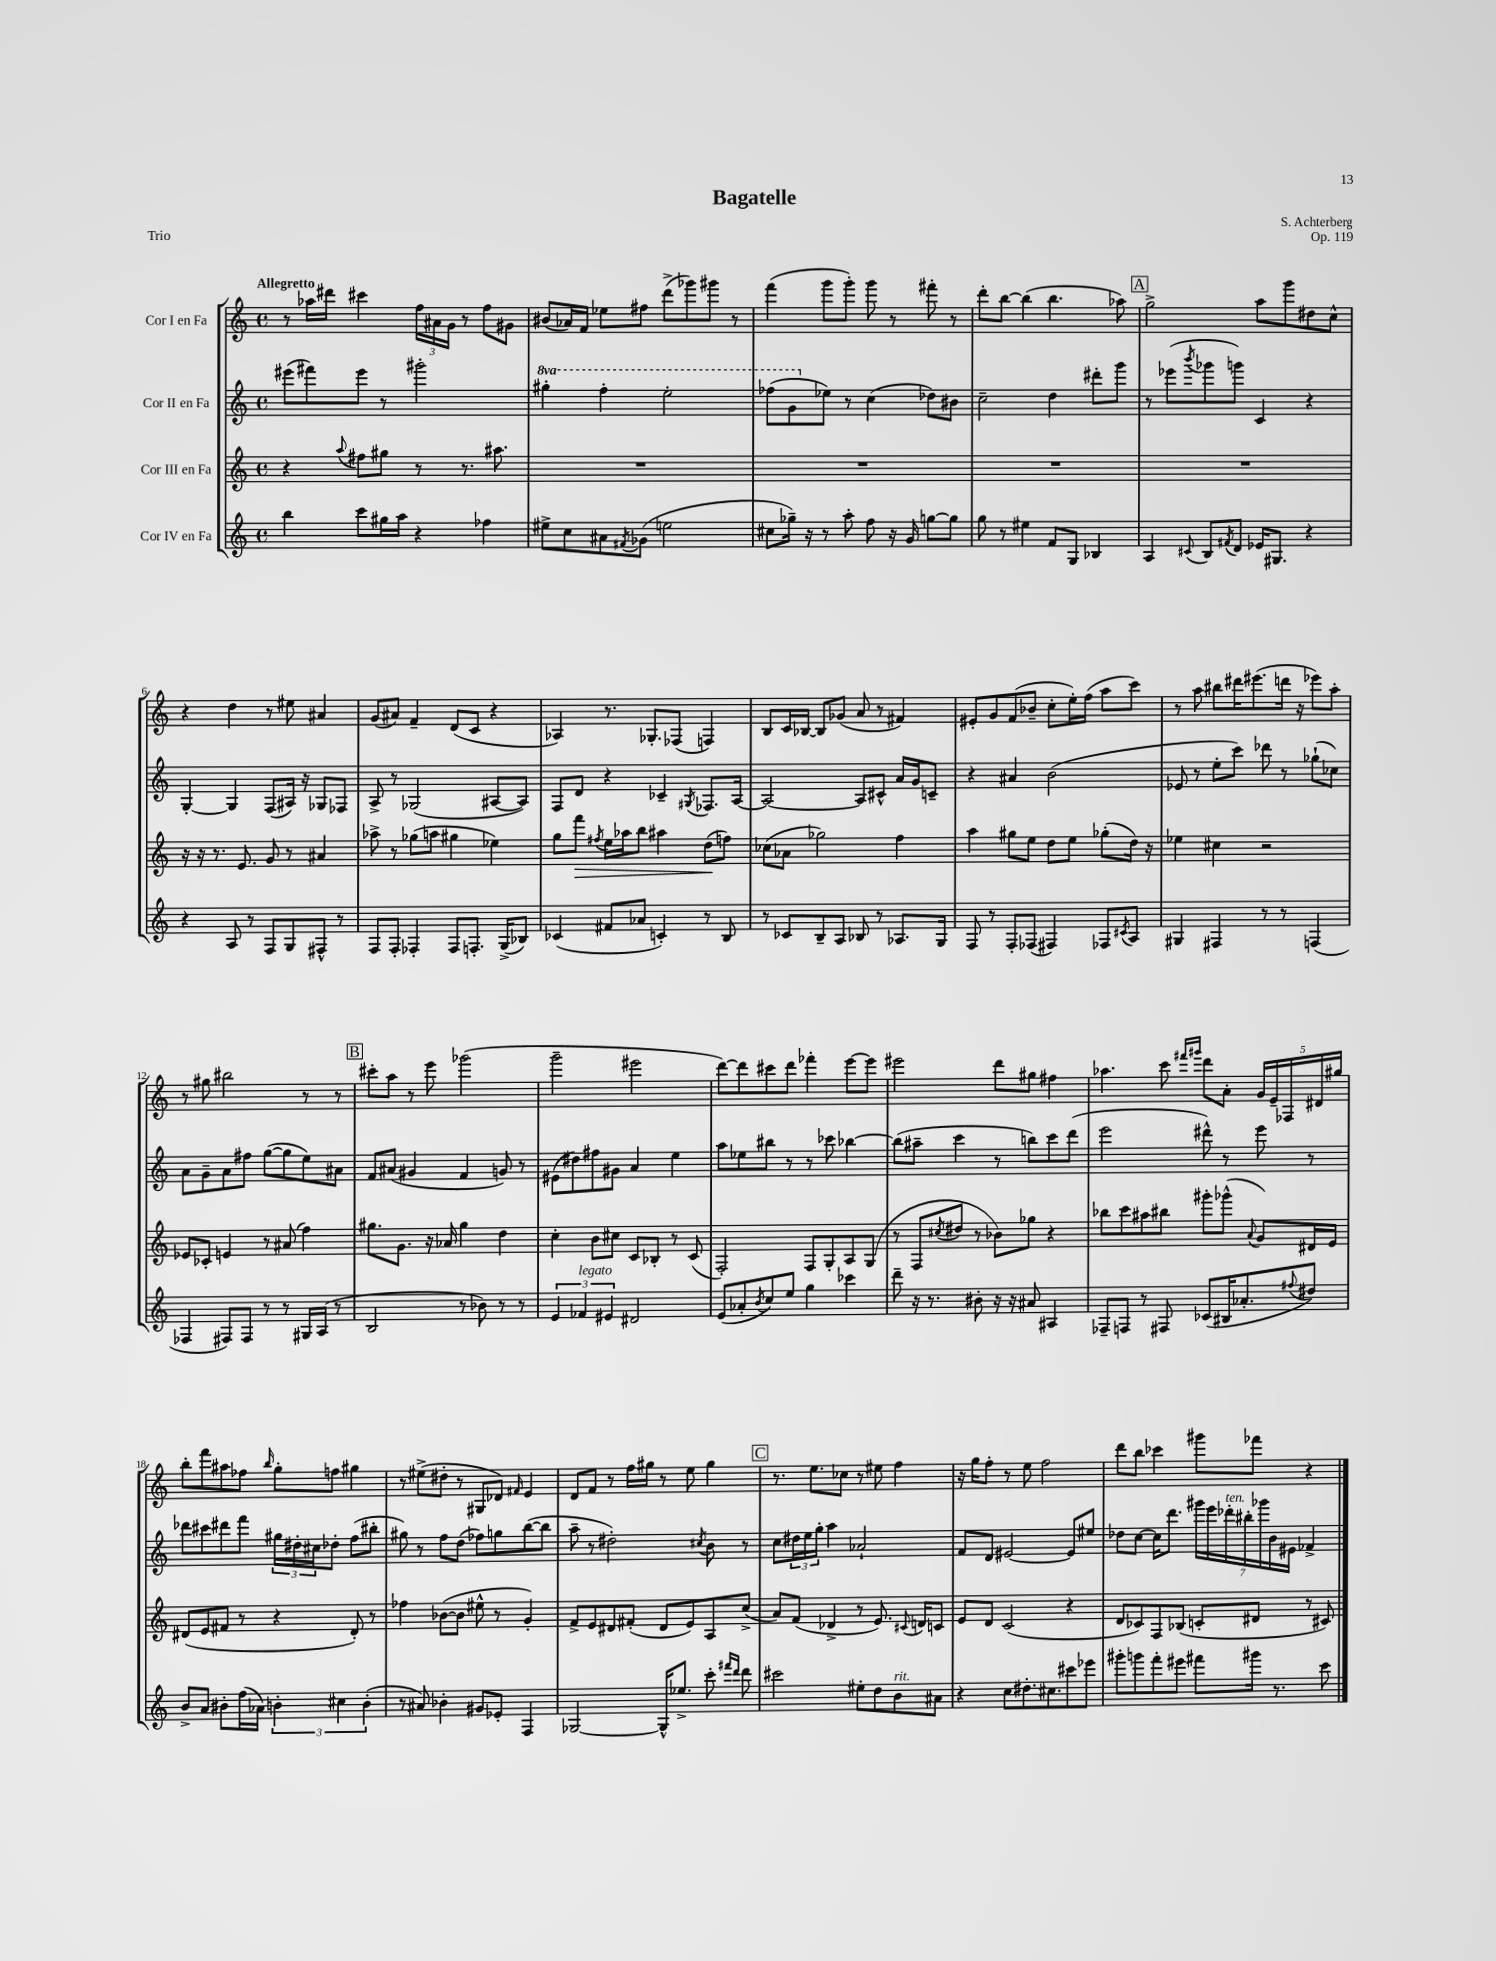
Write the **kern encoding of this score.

**kern	**kern	**dynam	**kern	**kern
*part4	*part3	*part3	*part2	*part1
*staff4	*staff3	*staff3	*staff2	*staff1
*I"Cor IV en Fa	*I"Cor III en Fa	*	*I"Cor II en Fa	*I"Cor I en Fa
*clefG2	*clefG2	*	*clefG2	*clefG2
*k[]	*k[]	*	*k[]	*k[]
*M4/4	*M4/4	*	*M4/4	*M4/4
*met(c)	*met(c)	*	*met(c)	*met(c)
=1	=1	=1	=1	=1
!	!	!	!	!LO:TX:a:B:t=Allegretto
4bb\	4r	.	(8eee#X\L	8r
.	.	.	8fff#X\)	16aa-X\LL
.	.	.	.	16ddd#X\JJ
.	8qqaa/	.	.	.
8ccc\L	8ff#X\L	.	8eee#\J	4ccc#X\
16gg#X\L	8gg#X\J	.	8r	.
16aa\JJ	.	.	.	.
4r	8r	.	2ggg#X'\	24ff\LL
.	.	.	.	24a#X\
.	.	.	.	24g\JJ
.	8.r	.	.	8r
4ff-X\	.	.	.	8ff\L
.	8.aa#X\	.	.	.
.	.	.	.	8g#X\J
=2	=2	=2	=2	=2
*	*	*	*8va	*
8ee#X^\L	1r	.	4ggg#X'\	(8b#X/L
8cc\	.	.	.	16a-X/L)
.	.	.	.	16f/JJ
8a#X\	.	.	4fff'\	8ee-X\L
8qf#X/	.	.	.	.
(8g-X\J	.	.	.	8ff#X\J
2een\	.	.	2eee'\	(8ddd^\L
.	.	.	.	8ggg-X\)
.	.	.	.	8ggg#X\J
.	.	.	.	8r
=3	=3	=3	=3	=3
8cc#X\L	1r	.	(8fff-X\L	(4fff\
16gg-X~\Jk)	.	.	8gg\	.
16r	.	.	.	.
*	*	*	*X8va	*
8r	.	.	8ee-X\J)	8ggg\L
8aa'\	.	.	8r	8ggg'\J)
8ff\	.	.	(4cc\	8ggg\
16r	.	.	.	8r
16g/	.	.	.	.
[8ggn\L	.	.	8dd-X\L)	8fff#X'\
8gg\J]	.	.	8b#X\J	8r
=4	=4	=4	=4	=4
8gg\	1r	.	2cc~\	8ddd'\L
8r	.	.	.	[8bb\J
4ee#X\	.	.	.	(4bb\]
8f/L	.	.	4dd\	4.bb\
8G/J	.	.	.	.
4B-X/	.	.	8ddd#X'\L	.
.	.	.	8ggg\J	8aa-X\)
!!LO:REH:place=s1:t=A
=5	=5	=5	=5	=5
4A/	1r	.	8r	2gg^\
.	.	.	(8eee-X\L	.
8qqc#X/	.	.	8qbbb/	.
8B/L	.	.	8ggg-X\	.
8qf#X/	.	.	.	.
8d/J	.	.	8gggn\J)	.
16e-X/KL	.	.	4c/	8aa\L
8.G#X/J	.	.	.	.
.	.	.	.	8ggg\
4r	.	.	4r	8dd#X\
.	.	.	.	8cc^^\J
!!LO:LB:g=z
=6	=6	=6	=6	=6
4r	16r	.	[4G'/	4r
.	16r	.	.	.
.	8.r	.	.	.
8A/	.	.	4G/]	4dd\
.	8.e/	.	.	.
8r	.	.	.	.
8F/L	8g/	.	(8F/L	8r
8G/	8r	.	16A#X/Jk)	8ee#X\
.	.	.	16r	.
8F#X^^/J	4a#X/	.	8G-X/L	4a#X/
8r	.	.	8F-X/J	.
=7	=7	=7	=7	=7
8F/L	8aa-X^\	.	8A^/	(8g/L
8F'/J	8r	.	8r	8a#X/J)
4F-X'/	(8gg-X\L	.	(2G-X/	4f~/
.	8aan\J	.	.	.
8F-/L	4gg#X\	.	.	(8d/L
8.Fn'/J	.	.	.	8c/J
.	4ee-X\)	.	[8A#X/L	4r
(16G^/KL	.	.	.	.
8B-X/J)	.	.	8A#/J])	.
=8	=8	=8	=8	=8
(4c-X/	8gg\L	.	8F/L	4A-X/)
!	!	!LO:HP:b	!	!
.	8fff\J	>	8d/J	.
.	8qff#X/	.	.	.
8f#X/L	16ee\LL	.	4r	8.r
.	16aa-X\J	.	.	.
8a-X/J	8bb\J	.	.	.
.	.	.	.	8.G-X'/L
4cn'/)	4aa#X\	.	4c-X~/	.
.	.	.	.	(8F-X/J
.	.	.	8qG#X/	.
8r	(8dd\L	.	8.F-X/L	4Fn/)
8B/	8ffn\J)	]	.	.
.	.	.	[16A/Jk	.
=9	=9	=9	=9	=9
8r	(8cc-X\L	.	2A/_	8B/L
8c-X/L	8a-X\J	.	.	16c/L
.	.	.	.	[16B-X/JJ
8B~/	2gg-X\)	.	.	8B-/L]
8A/J	.	.	.	(8g-X/J
8B-X/	.	.	8A/L]	8a/
8r	.	.	8c#X^^/J	8r
8.A-X/L	4ff\	.	16a/LL	4f#X/)
.	.	.	16g/J	.
.	.	.	8cn~/J	.
16G/Jk	.	.	.	.
=10	=10	=10	=10	=10
8F/	4aa\	.	4r	8e#X'/L
8r	.	.	.	8g/
8F'/L	8gg#X\L	.	4a#X/	(8f/
(8F-X/J	8ee\J	.	.	8b-X~/J
4F#X/)	8dd\L	.	(2b\	8cc'\L
.	8ee\J	.	.	16ee'\L)
.	.	.	.	(16ff\JJ
8F-X/L	(8gg-X'\L	.	.	8aa\L
8qc#X/	.	.	.	.
8A/J	16dd\Jk)	.	.	8ccc\J)
.	16r	.	.	.
=11	=11	=11	=11	=11
4G#X/	4ee-X\	.	8e-X/	8r
.	.	.	8r	8aa\
4F#X/	4cc#X\	.	8ee'\L	8bb#X\L
.	.	.	8ccc\J)	16ddd#X\K
.	.	.	.	(8.eee#X\
8r	2r	.	8ddd-X\	.
8r	.	.	8r	16dddn\Jk
.	.	.	.	16r
(4Fn/	.	.	(8gg-X`\L	8eee-X\L)
.	.	.	8cc-X\J)	8aa'\J
!!LO:LB:g=z
=12	=12	=12	=12	=12
4F-X/	8e-X/L	.	8a\L	8r
.	8c-X'/J	.	8g~\	8gg#X\
8F#X/L)	4en/	.	8a\	2bb#X\
8F#/J	.	.	8ff#X\J	.
8r	8r	.	([8gg\L	.
8r	(8a#X/	.	8gg\]	.
16G#X/LL	4ff\)	.	8ee\)	8r
(16A/JJ	.	.	.	.
8r	.	.	8a#X\J	8r
!!LO:REH:place=s1:t=B
=13	=13	=13	=13	=13
2B/	8.gg#X\L	.	8f/L	8ccc#X'\L
.	.	.	(8a#X/J	8aa\J
.	8.g\J	.	.	.
.	.	.	4g#X/	8r
.	16r	.	.	8eee\
.	16a-X/	.	.	.
8r	4gg#\	.	4f/	(2ggg-X\
8b-X\)	.	.	.	.
8r	4dd\	.	8gn/)	.
8r	.	.	8r	.
=14	=14	=14	=14	=14
6e/	4cc'\	.	(8e#X\L	2ggg~\
.	.	.	8dd#X\)	.
!LO:TX:a:i:t=legato	!	!	!	!
6f-X/	.	.	.	.
.	8b\L	.	8ff#X\	.
6e#X/	.	.	.	.
.	8cc#X\J	.	8g#X\J	.
2d#X/	8c/L	.	4a/	2eee#X\
.	8B-X'/J	.	.	.
.	8r	.	4ee\	.
.	(8c/	.	.	.
=15	=15	=15	=15	=15
(8e/L	2F'/)	.	8aa\L	[8ddd\L)
8a-X'/	.	.	8ee-X\	8ddd\]
8qb/	.	.	.	.
8cc/)	.	.	8bb#X\J	8ccc#X\
8ee/J	.	.	8r	8ddd\J
4gg\	8F/L	.	8r	4fff-X'\
.	8G'/	.	8ccc-X\	.
4ccc-X\	8A/	.	[4bb-X\	[8eee\L
.	(8G/J	.	.	8eee\J]
=16	=16	=16	=16	=16
8ddd~\	8r	.	(8bb-\L]	2eee#X\
16r	8F/L	.	8aa#X~\J	.
8.r	.	.	.	.
.	8qcc#X/	.	.	.
.	8dd#X/J	.	4ccc\	.
8b#X'\	8r	.	.	.
16r	8b-X\L)	.	8r	8ddd\L
16r	.	.	.	.
8a#X/	8gg-X\J	.	8bbn\L)	8gg#X\J
4A#X/	4r	.	8ccc\	4ff#X\
.	.	.	(8ddd\J	.
=17	=17	=17	=17	=17
8F-X~/L	8bb-X\L	.	2eee\	4.aa-X\
8Fn/J	8ccc\	.	.	.
8r	8aa#X\	.	.	.
8F#X/	8bb#X\J	.	.	8ccc\
.	.	.	.	16qqfff#X/LL
.	.	.	.	16qqggg#X/JJ
(8c-X/L	8ggg#X'\L	.	8ddd#X^^\)	8ddd\L
16B#X/K	(8ggg-X^^\J	.	8r	8a'\J
8.a-X'/	.	.	.	.
.	8qqa/	.	.	.
.	8g/L)	.	8eee\	20g/LL
.	.	.	.	20e~/
.	.	.	.	20F-X/
8qqff#X/	.	.	.	.
8dd#X/J)	16d#X/L	.	8r	.
.	.	.	.	20d#X/
.	16e/JJ	.	.	.
.	.	.	.	20gg#X/JJ
!!LO:LB:g=z
=18	=18	=18	=18	=18
8b^/L	(8d#X/L	.	8ddd-X\L	8bb'\L
8a/J	8e/	.	8ccc#X\	8fff\
8b#X'\L	8f#X/J	.	8ddd#X\	8aa#X\
(16ff\L	8r	.	8fff\J	8ff-X\J
16a-X\JJ)	.	.	.	.
.	.	.	.	16qqbb/
6bn'\	4r	.	24gg#X\LL	8gg'\L
.	.	.	24dd#X'\	.
.	.	.	24cc#X\J	.
.	.	.	8dd-X'\J	8ffn\J
6cc#X\	.	.	.	.
.	8d#'/)	.	(8ff\L	4gg#X\
(6b'\	.	.	.	.
.	8r	.	8bb#X'\J	.
=19	=19	=19	=19	=19
8r	4ff-X\	.	8gg#X\)	8r
8a#X/)	.	.	8r	(8ee#X^\L
4b-X'\	([8b-X\L	.	8ff\L	8dd#X'\J
.	8b-\J]	.	(8dd\J	8r
8g#X/L	8ee#X^^\	.	8ff-X\L)	8G#X/L
8e-X'/J	8r	.	8ggn\	8d-X/J)
.	.	.	.	16qqf#X/
4F/	4g'/)	.	([8bb\	4e/
.	.	.	8bb\J]	.
=20	=20	=20	=20	=20
[2G-X/	8f^/L	.	8aa~\	8d/L
.	8e/	.	8r	8f/J
.	8d#X/	.	2dd#X'\)	8r
.	(8f#X'/J	.	.	16ff\LL
.	.	.	.	16gg#X\JJ
16G-^^/KL]	8d#/L	.	.	8r
8.ee-X^/J	.	.	.	.
.	8e/)	.	.	8ee\
.	.	.	8qcc#X/	.
8ccc'\	8A/	.	8b\	4gg#\
16qqfff#X/LL	.	.	.	.
16qqddd/JJ	.	.	.	.
8ddd\	(8cc^/J	.	8r	.
!!LO:REH:place=s1:t=C
=21	=21	=21	=21	=21
2ccc#X\	8a/L)	.	8cc\L	8.r
.	(8f/J	.	24dd#X\L	.
.	.	.	24ee\	.
.	.	.	.	8.ee\L
.	.	.	24gg'\JJ	.
.	4d-X^/	.	4aa\	.
.	.	.	.	8cc-X\J
8ee#X'\L	8r	.	2a-X`/	8r
8dd\	8.e/)	.	.	8ee#X\
!LO:TX:a:i:t=rit.	!	!	!	!
8b\	.	.	.	4ff\
.	8qqc#X/	.	.	.
.	16dn/KL	.	.	.
8a#X\J	8cn/J	.	.	.
=22	=22	=22	=22	=22
4r	8e/L	.	8f/L	16r
.	.	.	.	16gg\KL
.	8d/J	.	8d/J	8ff'\J
8cc\L	(2c/	.	[2e#X/	8r
8.dd#X'\	.	.	.	8ee\
.	.	.	.	2ff\
8.cc#X\	.	.	.	.
8ccc#X\	4r	.	8e#/L]	.
8eee-X\J	.	.	8ee#X/J	.
=23	=23	=23	=23	=23
8ggg#X'\L	8d/L	.	8dd-X\L	8ddd\L
8gggn\	8c-X/)	.	[8cc\J	8bb\J
8fff'\	8F/	.	16cc\KL]	4ccc-X\
.	.	.	8.ddd\J	.
8eee#X\J	(8B-X/J	.	.	.
8fff#X\L	8cn'/L	.	28ggg#X\LL	8ggg#X\L
.	.	.	28eee\	.
!	!	!	!LO:TX:a:i:t=ten.	!
.	.	.	28ddd-X'\	.
.	.	.	28bb#X'\	.
16ggg#X\Jk	8d#X/J	.	.	8fff-X\J
.	.	.	28ggg-X\	.
.	.	.	28b\	.
8.r	.	.	.	.
.	.	.	28e#X\JJ	.
.	8r	.	4f-X^/	4r
8ccc\	8c#X/)	.	.	.
==	==	==	==	==
*-	*-	*-	*-	*-
